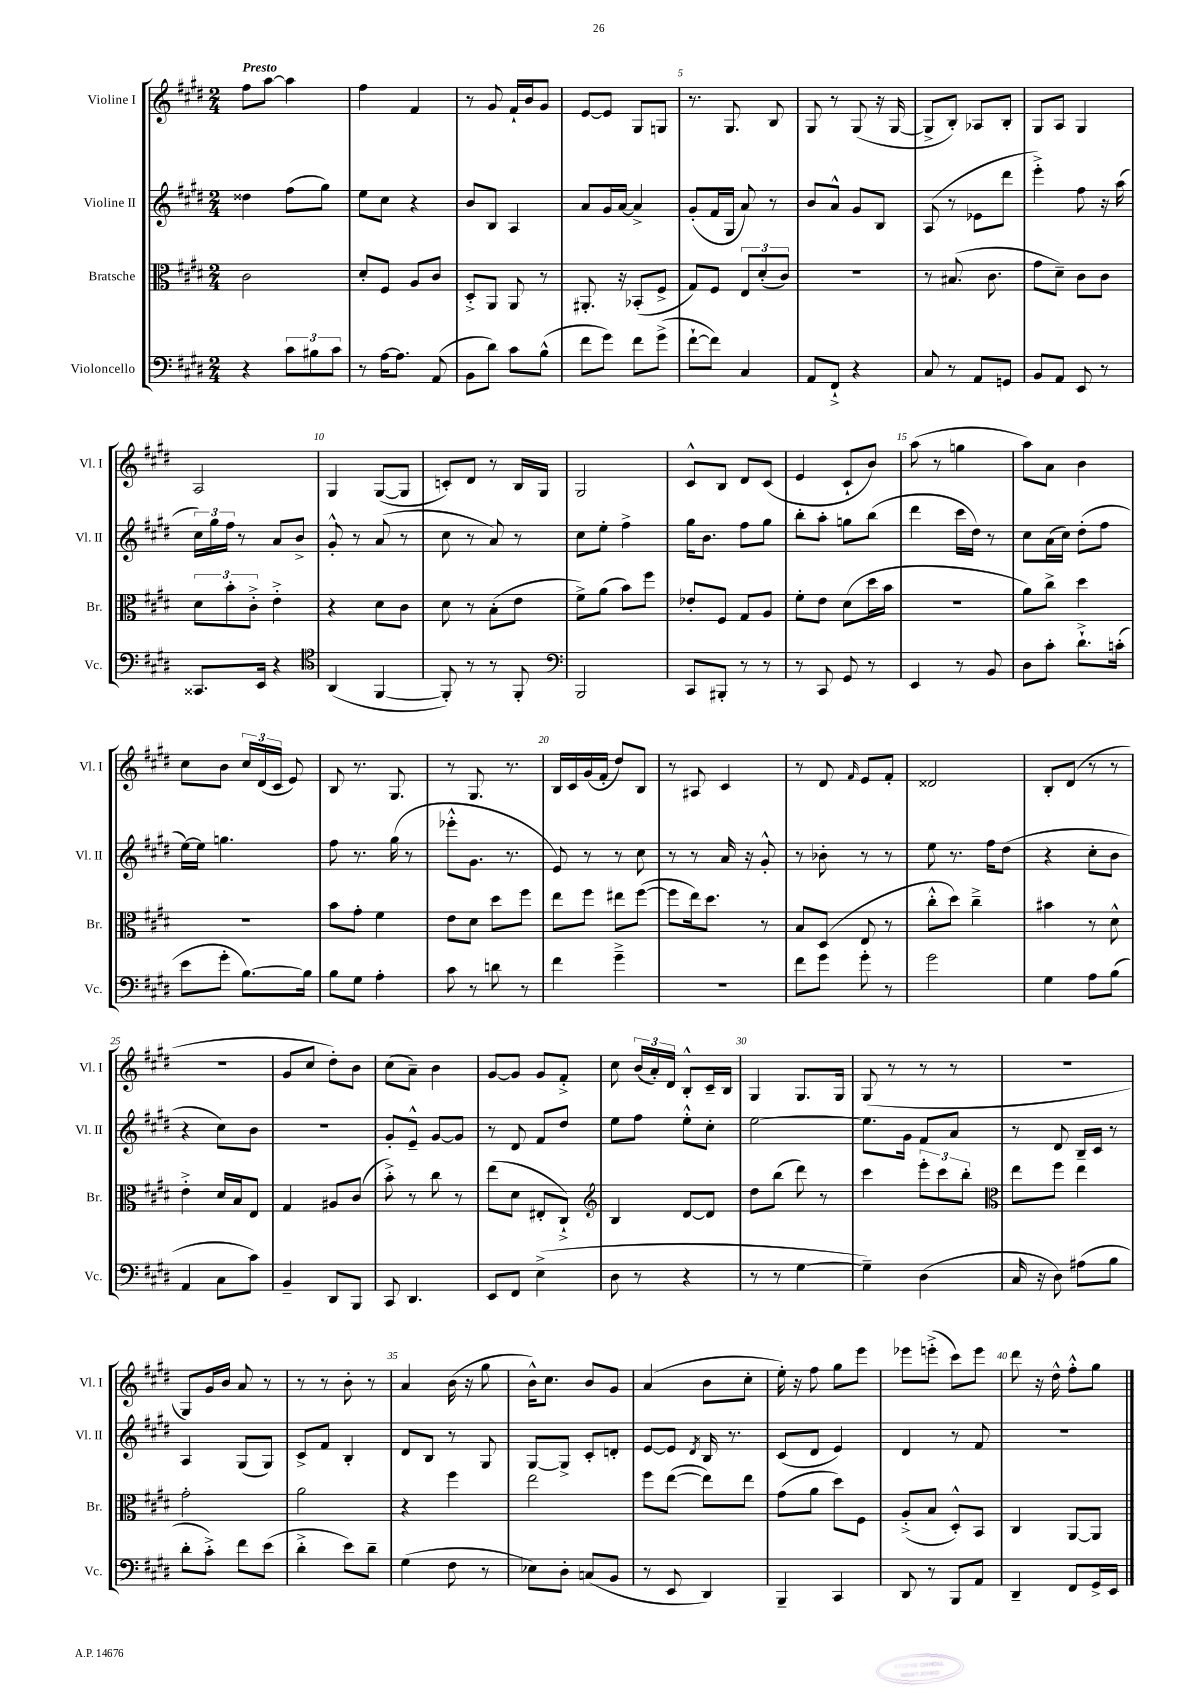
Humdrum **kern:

**kern	**kern	**kern	**kern
*staff4	*staff3	*staff2	*staff1
*clefF4	*clefC3	*clefG2	*clefG2
*k[f#c#g#d#]	*k[f#c#g#d#]	*k[f#c#g#d#]	*k[f#c#g#d#]
*M2/4	*M2/4	*M2/4	*M2/4
4r	2c#\	4dd##\	8ff#\L
.	.	.	[8aa\J
12c#\L	.	(8ff#\L	4aa\]
12B#\	.	.	.
.	.	8gg#\J)	.
12c#\J	.	.	.
=	=	=	=
8r	8d#'/L	8ee\L	4ff#\
[16A\LK	8F#/J	8cc#\J	.
8.A\]J	.	.	.
.	8A/L	4r	4f#/
(8AA/	8c#/J	.	.
=	=	=	=
8BB\L	8D#'^/L	8b/L	8r
8d#\J)	8AA/J	8B/J	8g#/
8c#\L	8AA/	4A/	16f#`/LL
.	.	.	16b/J
(8B^^\J	8r	.	8g#/J
=	=	=	=
8f#\L	8.AA#'/	8a/L	[8e/L
8g#\J)	.	16g#/L	8e/]J
.	16r	[16a/JJ	.
8f#\L	(8BB-'/L	4a^/]	8G#/L
(8g#^\J	8F#^/J	.	8G/J
=	=	=	=
[8f#`\L	8G#/L)	(8g#'/L	8.r
8f#\]J)	8F#/J	16f#/L	.
.	.	16G#/JJ	8.G#/
4C#/	12E/L	8a/)	.
.	(12d#'/	.	.
.	.	8r	8B/
.	12c#/J)	.	.
=	=	=	=
8AA/L	2r	8b/L	8G#/
8FF#`^/J	.	8a^^/J	8r
4r	.	8g#/L	(8G#/
.	.	8B/J	16r
.	.	.	[16G#/
=	=	=	=
8C#/	8r	(8A/	8G#^/]L
8r	(8.B#/	8r	8B'/J)
8AA/L	.	8e-\L	8A-/L
.	8.c#\	.	.
8GG/J	.	8ddd#\J	8B'/J
=	=	=	=
8BB/L	8g#\L	4eee'^\)	8G#/L
8AA/J	8d#~\J)	.	8A/J
8EE/	8c#\L	8ff#\	4G#/
8r	8c#\J	16r	.
.	.	(16aa\	.
=	=	=	=
8.CC##/L	12d#\L	24cc#\LL)	2A/
.	.	24gg#\	.
.	12b'\	24ff#\JJ	.
.	.	8r	.
.	12c#'^\J	.	.
16EE/Jk	.	.	.
4r	4e'^\	8a/L	.
.	.	8b^/J	.
=	=	=	=
*clefC4	*	*	*
(4AA/	4r	8g#'^^/	4G#/
.	.	8r	.
[4FF#/	8d#\L	(8a/	([8G#/L
.	8c#\J	8r	8G#/]J
=	=	=	=
8FF#'/])	8d#\	8cc#\	8c'/L)
8r	8r	8r	8d#/J
8r	(8B'\L	8a/)	8r
8FF#'/	8e\J	8r	16B/LL
.	.	.	16G#/JJ
=	=	=	=
*clefF4	*	*	*
2BBB/	8f#^\L)	8cc#\L	2G#/
.	(8a\J	8ee'\J	.
.	8b\L)	4ff#^\	.
.	8ff#\J	.	.
=	=	=	=
8CC#/L	8e-'/L	16gg#\LK	8c#^^/L
.	.	8.b\J	.
8BBB#'/J	8F#/J	.	8B/J
8r	8G#/L	8ff#\L	8d#/L
8r	8A/J	8gg#\J	(8c#/J
=	=	=	=
8r	8f#'\L	8bb'\L	4e/
8CC#/	8e\J	8aa'\J	.
8GG#/	(8d#\L	8gg\L	8c#`/L
8r	16dd#\L	(8bb\J	8b/J)
.	16b\JJ	.	.
=	=	=	=
4EE/	2r	4ddd#\	(8aa\
.	.	.	8r
8r	.	16ccc#\LL	4gg\
.	.	16dd#\JJ)	.
8BB/	.	8r	.
=	=	=	=
8D#\L	8a\L)	8cc#\L	8aa\L)
8c#'\J	8cc#^\J	(16a\L	8a\J
.	.	16cc#\JJ)	.
8.d#`^\L	4dd#\	(8dd#'\L	4b\
.	.	8ff#\J	.
(16c'\Jk	.	.	.
=	=	=	=
8e\L	2r	[16ee\LL)	8cc#\L
.	.	16ee\]JJ	.
8g#'\J	.	4.gg\	8b\J
[8.B\L)	.	.	24cc#/LL
.	.	.	(24d#/
.	.	.	24c#/JJ
.	.	.	8e/)
16B\]Jk	.	.	.
=	=	=	=
8B\L	8b\L	8ff#\	8B/
8G#\J	8g#'\J	8.r	8.r
4A'\	4f#\	.	.
.	.	(16gg#\	8.G#/
.	.	8r	.
=	=	=	=
8c#\	8e\L	8eee-'^^\L	8r
8r	8d#\J	8.g#\J	8.G#/
8d\	8dd#\L	.	.
.	.	8.r	8.r
8r	8ff#\J	.	.
=	=	=	=
4f#\	8ee\L	8e/)	16B/LL
.	.	.	16c#/
.	8ff#\J	8r	(16g#/
.	.	.	16f#'/JJ
4g#~^\	8ee#\L	8r	8dd#/L)
.	([8ff#\J	8cc#\	8B/J
=	=	=	=
2r	8ff#\]L	8r	8r
.	16ee\k)	8r	8A#/
.	8.dd#\J	.	.
.	.	16a/	4c#/
.	.	16r	.
.	8r	8g#'^^/	.
=	=	=	=
8f#\L	8B/L	8r	8r
8g#\J	(8D#/J	8b-'\	8d#/
.	.	.	16qqf#/
8g#'\	8E/	8r	8e/L
8r	8r	8r	8f#'/J
=	=	=	=
2g#\	8cc#'^^\L	8ee\	2d##/
.	8dd#\J)	8.r	.
.	4cc#~^\	.	.
.	.	16ff#\LK	.
.	.	(8dd#\J	.
=	=	=	=
4G#\	4b#\	4r	8B'/L
.	.	.	(8d#/J
8A\L	8r	8cc#'\L	8r
(8B\J	8d#^^\	8b\J	8r
=	=	=	=
4AA/	4e'^\	4r	2r
8C#\L	16d#/LL	8cc#\L)	.
.	16B/J	.	.
8c#\J)	8E/J	8b\J	.
=	=	=	=
4BB~/	4G#/	2r	8g#/L
.	.	.	8cc#/J
8DD#/L	8A#/L	.	8dd#'\L)
8BBB/J	(8c#/J	.	8b\J
=	=	=	=
8CC#/	8b'^\)	8g#'/L	(8cc#\L
4.DD#/	8r	8e~^^/J	8a~\J)
.	8cc#\	[8g#/L	4b\
.	8r	8g#/]J	.
=	=	=	=
8EE/L	(8ee\L	8r	[8g#/L
8FF#/J	8d#\J	8d#/	8g#/]J
(4E^\	8E#'/L	8f#/L	8g#/L
.	8C#`^/J)	8dd#/J	8f#'^/J
=	=	=	=
*	*clefG2	*	*
8D#\	4B/	8ee\L	8cc#\
8r	.	8ff#\J	(24b/LL
.	.	.	24a'/)
.	.	.	24d#/JJ
4r	[8d#/L	8ee'^^\L	8B'^^/L
.	8d#/]J	8cc#'\J	16c#~/L
.	.	.	16B/JJ
=	=	=	=
8r	8dd#\L	[2ee\	4G#/
8r	(8bb\J	.	.
[4G#\	8ddd#\)	.	8.G#/L
.	8r	.	.
.	.	.	16G#/Jk
=	=	=	=
4G#~\])	4ccc#\	8.ee\]L	(8G#/
.	.	.	8r
.	.	16g#\Jk	.
(4D#\	12eee'\L	8f#/L	8r
.	12ccc#\	.	.
.	.	8a/J	8r
.	12bb'\J	.	.
=	=	=	=
*	*clefC3	*	*
16C#/	8ee\L	8r	2r
16r	.	.	.
8D#\)	8ff#\J	8d#/	.
(8A#\L	4ee\	16B~/LL	.
.	.	16c#/JJ	.
8B\J	.	8r	.
=	=	=	=
8d#'\L	2g#'\	4A/	8G#/L)
8c#'^\J)	.	.	16g#/L
.	.	.	16b/JJ
8f#\L	.	(8G#/L	8a/
(8e\J	.	8G#/J)	8r
=	=	=	=
4d#'^\	2a\	8c#^/L	8r
.	.	8f#/J	8r
8e\L)	.	4B'/	8b'\
8d#~\J	.	.	8r
=	=	=	=
(4G#\	4r	8d#/L	4a/
.	.	8B/J	.
8F#\	4ff#\	8r	(16b\
.	.	.	16r
8r	.	8G#/	8gg#\
=	=	=	=
8E-\L)	2ee\	[8G#/L	16b^^\LK)
.	.	.	8.cc#\J
8D#'\J	.	8G#^/]J	.
(8C/L	.	8c#'/L	8b/L
8BB/J	.	8d'/J	8g#/J
=	=	=	=
8r	8ff#\L	[8e/L	(4a/
8EE/	([8ee\J	8e/]J	.
.	.	8qd#/	.
4DD#/)	8ee\]L)	16B/	8b\L
.	.	8.r	.
.	8ee\J	.	8cc#'\J
=	=	=	=
4BBB~/	(8g#\L	(8c#/L	16ee'\)
.	.	.	16r
.	8a\J	8d#/J	8ff#\
4CC#/	8dd#\L)	4e/)	8gg#\L
.	8F#\J	.	8eee\J
=	=	=	=
8DD#/	(8A'^/L	4d#/	8eee-\L
8r	8B/J	.	(8eee'^\J
8BBB/L	8D#'^^/L)	8r	8ccc#\L)
8AA/J	8BB/J	8f#/	8eee\J
=	=	=	=
4DD#~/	4C#/	2r	8ddd#\
.	.	.	16r
.	.	.	16dd#^^\
8FF#/L	[8AA/L	.	8ff#'^^\L
16GG#^/L	8AA/]J	.	8gg#\J
16EE/JJ	.	.	.
==	==	==	==
*-	*-	*-	*-
